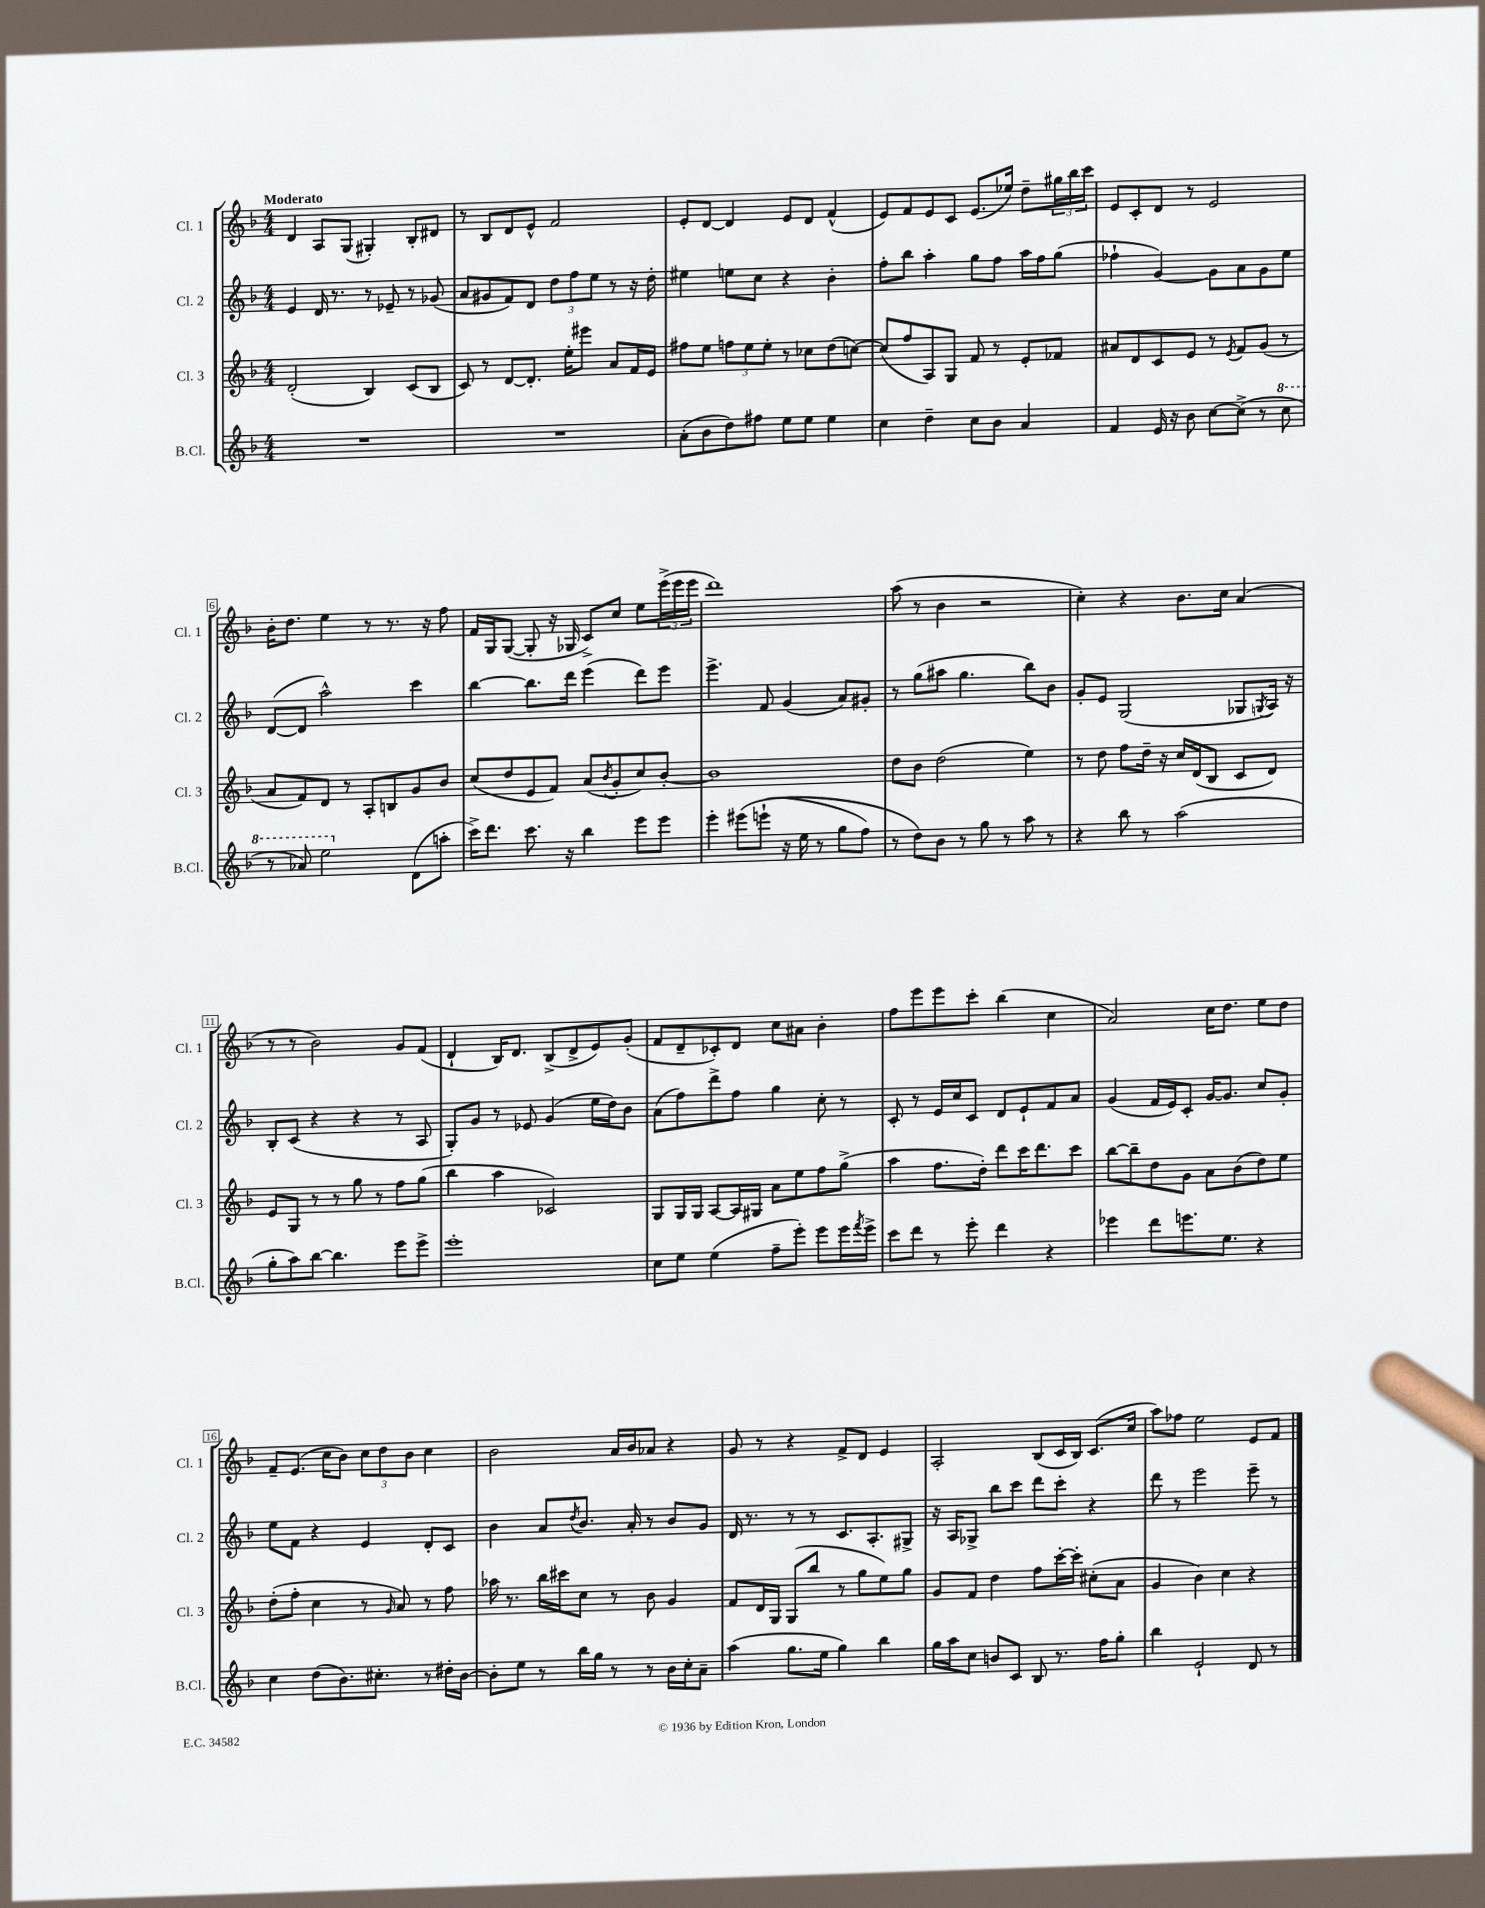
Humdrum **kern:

**kern	**kern	**kern	**kern
*staff4	*staff3	*staff2	*staff1
*clefG2	*clefG2	*clefG2	*clefG2
*k[b-]	*k[b-]	*k[b-]	*k[b-]
*M4/4	*M4/4	*M4/4	*M4/4
1r	(2d'/	4e/	4d/
.	.	16d/	8A/L
.	.	8.r	.
.	.	.	(8G/J
.	4B-/)	8r	4G#'/)
.	.	8e-~/	.
.	(8c/L	8r	8B-'/L
.	8B-/J	(8g-/	8d#/J
=	=	=	=
1r	8c/)	8a/L	8r
.	8r	8g#/	8B-/L
.	[8d/L	8f/)	8d/
.	8.d'/]J	8d/J	8e^^/J
.	.	12dd\L	2f/
.	16ee'\LK	.	.
.	.	12ff\	.
.	8eee#\J	.	.
.	.	12ee\J	.
.	8a/L	8r	.
.	16f/L	16r	.
.	16e/JJ	16dd'\	.
=	=	=	=
(8a'\L	8ff#\L	4ee#\	8e'/L
8b-\	8ee\J	.	[8d/J
8dd\)	12ff\L	8ee\L	4d/]
.	12ee\	.	.
8ff#\J	.	8cc\J	.
.	12ee'\J	.	.
8ee\L	8r	4r	8e/L
8ee\J	8cc-\L	.	8d/J
4ee\	(8dd\	4b-'\	(4f^^/
.	[8cc\J)	.	.
=	=	=	=
4cc\	(8cc/]L	8ff'\L	8e/L)
.	8ff/	8bb-\J	8f/
4dd~\	8A/)	4aa'\	8e/
.	8G/J	.	8c/J
8cc\L	8f/	8gg\L	(8.e/L
8b-\J	8r	8ff\J	.
.	.	.	16ee-/Jk)
4a/	8e'/L	16aa\LL	8dd~\L
.	.	16ff\J	.
.	8f-/J	(8gg\J	24gg#\L
.	.	.	24bb-\
.	.	.	24ccc\JJ
=	=	=	=
4f/	8a#/L	4ff-`\	8e/L
.	8d/	.	8c'/
16e/	8c/	[4g/)	8d/J
16r	.	.	.
8b-\	8e/J	.	8r
[8cc\L	8r	8g\]L	2e/
.	8qe/	.	.
(8cc^\]J	8f/L	8a\	.
8r	(8g/J	8g\	.
8ccc\	8r	8ee\J	.
=	=	=	=
8r	8a/L	([8d/L	16b-'\LK
.	.	.	8.dd\J
8aa-/)	8f/)	8d/]J	.
2eee\	8d/J	2aa^^\)	4ee\
.	8r	.	.
.	8A'/L	.	8r
.	8B/	.	8.r
(8d\L	8g/	4ccc\	.
.	.	.	16r
8aa'\J	8b-/J	.	8ff\
=	=	=	=
16ccc^\LK)	(8cc/L	[4bb-\	16f/LL
8.ddd\J	.	.	16G/J
.	8dd/	.	([8G/J
8.ccc\	8e/	8.bb-\]L	8G'/]
.	8f/J)	.	16r
16r	.	16ddd\Jk	16G-/
4bb-\	(8a/L	(4eee\	8c^/L)
.	8qb-/	.	.
.	8g'/	.	8cc/J
8eee\L	8cc/)	8ddd\L)	8ee\L
8eee\J	[8b-'/J	8eee\J	(24eee^\L
.	.	.	24eee\
.	.	.	24eee\JJ
=	=	=	=
4eee'\	1b-]	4.eee^\	1ddd)
&(8eee#\L	.	.	.
(8eee`\J	.	8f/	.
16r	.	(4g/	.
16ee\	.	.	.
8r	.	.	.
8gg\L	.	8a/L)	.
8ff\J)	.	8g#'/J	.
=	=	=	=
8r	8dd\L	8r	(8aa\
8dd\L&)	8b-\J	(8gg\L	8r
8b-\J	(2dd\	8aa#\J	4b-\
8r	.	4.gg\	.
8gg\	.	.	2r
8r	.	.	.
8aa\	4ee\)	8bb-\L)	.
8r	.	8b-\J	.
=	=	=	=
4r	8r	8g'/L	4cc'\)
.	8dd\	8e/J	.
8bb-\	8ff\L	(2G/	4r
8r	16dd~\Jk	.	.
.	16r	.	.
(2aa\	16cc/LL	.	8.b-\L
.	(16d/J	.	.
.	8B-/J	.	.
.	.	.	16cc\Jk
.	8c/L	8G-/L	(4a/
.	.	8qG/	.
.	8d/J)	16A/Jk)	.
.	.	16r	.
=	=	=	=
8gg'\L	8e/L	8B-'/L	8r
8aa\)	8G/J	(8c/J	8r
[8bb-\J	8r	4r	2b-\)
4.bb-\]	8r	.	.
.	8gg\	4r	.
.	8r	.	.
8eee\L	8ff\L	8r	8g/L
8eee^\J	(8gg\J	8A/	(8f/J
=	=	=	=
1eee'	4bb-\	8G'/L)	4d`/
.	.	8g/J	.
.	4aa\	8r	16B-/LK)
.	.	.	8.d/J
.	.	8e-/	.
.	2c-/)	(4g/	(8B-^/L
.	.	.	8d^/
.	.	16ee\LL	8e/)
.	.	16dd\J)	.
.	.	8b-\J	(8g'/J
=	=	=	=
8cc\L	8G/L	(8a\L	8f/L
8ee\J	16G/L	8ff\)	8d~/
.	16G/JJ	.	.
(4ee\	[8A/L	8ddd^\	8c-'/)
.	16A/]L	8ff\J	8d/J
.	16G#/JJ	.	.
8ff~\L	8a\L	4gg\	8cc\L
8eee'\J)	8ee\	.	8a#\J
8eee\L	8ff\	8cc'\	4b-'\
16eee\L	(8gg^\J	8r	.
8qfff/	.	.	.
16eee^\JJ	.	.	.
=	=	=	=
8ccc\L	4aa\	8c'/	8ff\L
8ddd\J	.	8r	8eee\
8r	8.ff\L	16e/LL	8eee\
.	.	16cc/J	.
8eee'\	.	8c/J	8ccc'\J
.	16dd'\Jk)	.	.
4ddd\	8ddd\L	8d/L	(4bb-\
.	16ccc\K	8e`/	.
.	8.ddd\	.	.
4r	.	8f/	4cc\
.	8ccc\J	8a/J	.
=	=	=	=
4eee-\	[8bb-\L	(4g/	2a/)
.	8bb-~\]	.	.
8ddd\L	8dd\	16f/LL	.
.	.	16e/J)	.
8.eee\	8g\J	8c'/J	.
.	8a\L	[16g/LK	16cc\LK
8.ee\J	.	8.g/]J	8.dd\J
.	(8b-\	.	.
4r	8dd\)	8cc/L	8ee\L
.	8ee\J	8g'/J	8dd\J
=	=	=	=
4cc\	(8dd'\L	8ee\L	8f~/L
.	8ff'\J	8f\J	(8.e/J
(8dd\L	4cc\	4r	.
.	.	.	16cc\LK
8.b-\)	.	.	8b-\J)
.	8r	4e/	12cc\L
8.cc#'\J	.	.	.
.	.	.	12dd\
.	16qqg/	.	.
.	8a/)	.	.
.	.	.	12b-\J
8r	8r	8d'/L	4cc\
16dd#'\LL	8ff\	8c/J	.
[16b-\JJ	.	.	.
=	=	=	=
8b-'\]L	16aa-\	4b-\	2b-\
.	8.r	.	.
8ee\J	.	.	.
8r	16bb-\LL	8a/L	.
.	16ccc#\J	.	.
.	.	8qdd/	.
16bb-\LL	8cc\J	8.b-/J	.
16gg\JJ	.	.	.
8r	8r	.	16a/LL
.	.	16a'/	16b-/J
8r	8b-\	8r	8a-/J
16b-\LL	4g/	8b-/L	4r
16cc'\J	.	.	.
8a~\J	.	8g/J	.
=	=	=	=
(4aa\	8f/L	16d/	8g/
.	.	8.r	.
.	16d/L	.	8r
.	16G/JJ	.	.
8.gg\L	(8G/L	8r	4r
.	8bb-/J	8r	.
16ee\Jk	.	.	.
4gg\)	8r	8.c/L	8f^/L
.	8gg\L	.	8d/J
.	.	8.A'/	.
4bb-\	8ee\)	.	4e/
.	8gg\J	8G#^/J	.
=	=	=	=
16gg\LL	8g/L	16r	2A'/
16aa\J	.	16A/LK	.
8cc\J	8f/J	8G-^/J	.
8b/L	4dd\	8bb-\L	.
8c/J	.	8ccc\J	.
8B-/	8ff\L	8ddd\L	(8B-/L
8.r	[16ccc'\L	8ccc'\J	16c/L
.	16ccc'\]JJ	.	16B-/JJ)
.	(8cc#'\L	4r	(8.c/L
16ff\LK	.	.	.
8gg'\J	8a\J	.	.
.	.	.	16cc/Jk
=	=	=	=
4bb-\	4g/	8ddd\	8aa\L)
.	.	8r	8ff-\J
2e`/	4b-\)	2eee\	2ee\
.	4cc\	.	.
8d/	4r	8eee~\	8e/L
8r	.	8r	8f/J
==	==	==	==
*-	*-	*-	*-
